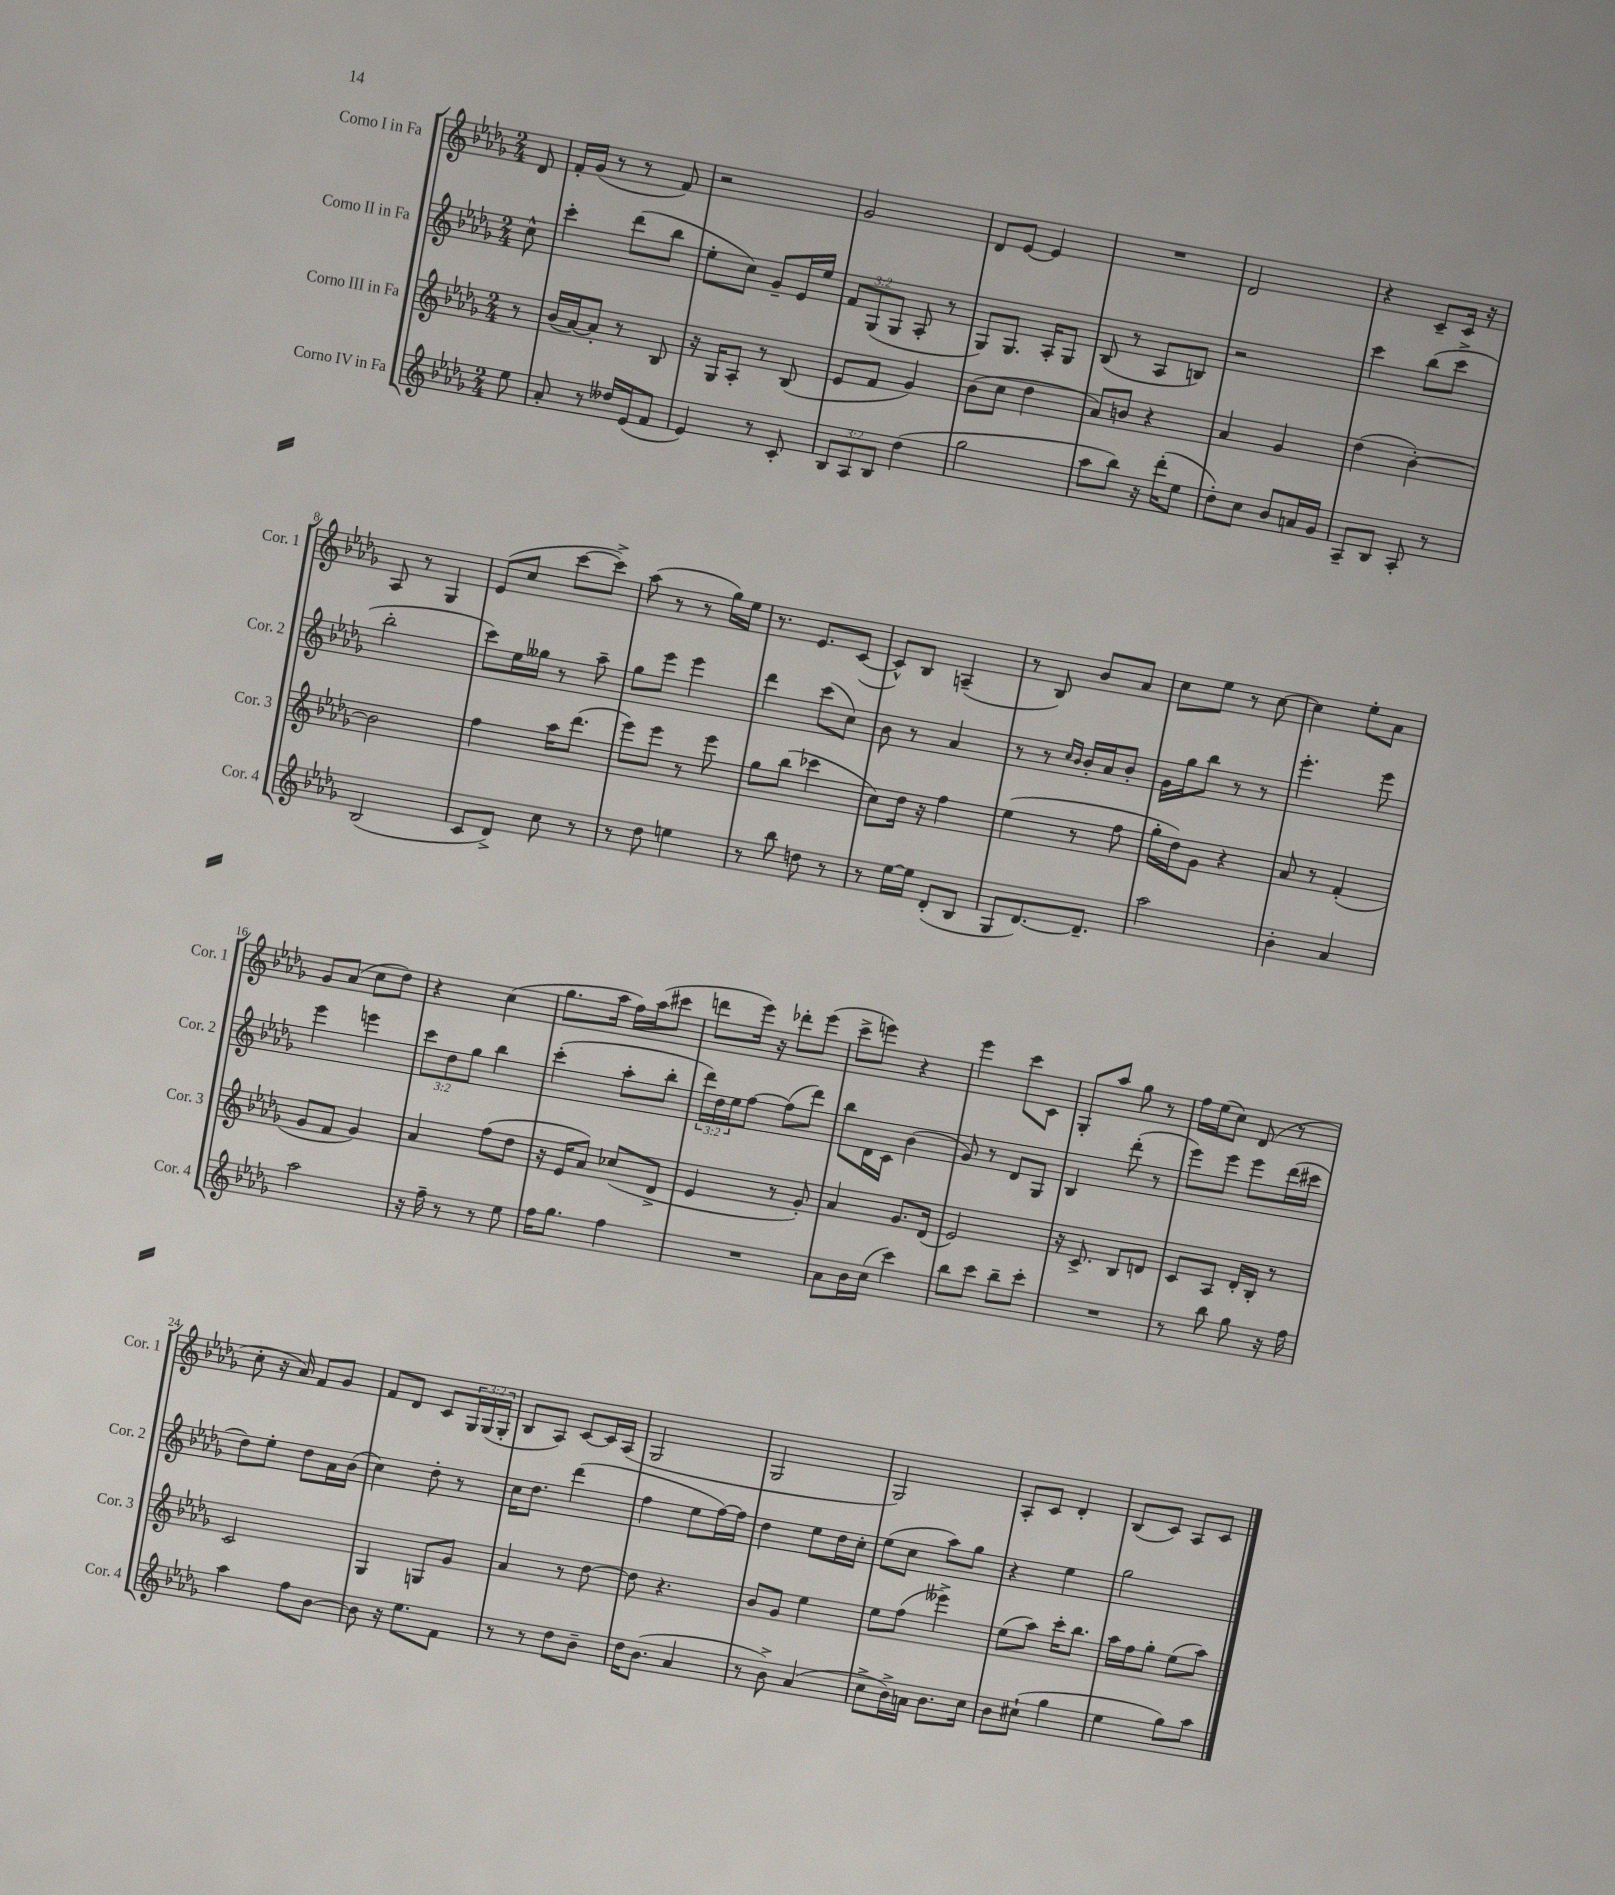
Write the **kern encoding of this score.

**kern	**kern	**kern	**kern
*staff4	*staff3	*staff2	*staff1
*clefG2	*clefG2	*clefG2	*clefG2
*k[b-e-a-d-g-]	*k[b-e-a-d-g-]	*k[b-e-a-d-g-]	*k[b-e-a-d-g-]
*M2/4	*M2/4	*M2/4	*M2/4
8ee-\	8r	8cc^^\	8d-/
=	=	=	=
8a-'/	(16b-/LL	4ccc'\	16f'/LL
.	[16a-/J)	.	(16g-/JJ
8r	8a-'/]J	.	8r
16dd--/LL	8r	(8ddd-\L	8r
(16e-/J	.	.	.
8f/J	8B-/	8bb-\J	8f/)
=	=	=	=
4e-/)	16r	8ee-'\L	2r
.	16G-/LK	.	.
.	8A-'/J	8cc\J)	.
8r	8r	8g-~/L	.
8c'/	(8B-/	16e-/L	.
.	.	16ee-/JJ	.
=	=	=	=
12B-/L	8e-/L	12f/L	2g-/
12A-/	.	(12G-/	.
.	8f/J	.	.
12B-/J	.	12G-/J	.
(4dd-\	4g-/)	8A-'/	.
.	.	8r	.
=	=	=	=
2gg-\	(8b-\L	8G-/L)	8d-/L
.	8cc\J	8.G-/J	[8e-/J
.	4dd-\	.	4e-/]
.	.	16A-'/LK	.
.	.	8G-/J	.
=	=	=	=
8aa-\L	8a-/L)	(8B-/	2r
8bb-\J)	8b/J	8r	.
16r	4r	8A-/L	.
(16ddd-'\LK	.	.	.
8ee-\J	.	8B/J)	.
=	=	=	=
8dd-'\L)	4a-/	2r	2d-/
8cc\J	.	.	.
8b-/L	4g-/	.	.
16a/L	.	.	.
16g-/JJ	.	.	.
=	=	=	=
8A-~/L	(4dd-\	4ccc\	4r
8B-/J	.	.	.
8A-'/	[4b-'\)	(8bb-\L	8c~/L
8r	.	8ccc^\J	16c/Jk
.	.	.	16r
=	=	=	=
(2B-/	2b-\]	2bb-'\	8A-/
.	.	.	8r
.	.	.	4G-/
=	=	=	=
8c/L	4ff\	8ccc\L)	(8e-/L
8d-^/J)	.	16ee-\L	8cc/J
.	.	16gg--\JJ	.
8cc\	16aa-\LK	8r	[8ccc\L
.	(8.ddd-\J	.	.
8r	.	8aa-~\	8ccc^\]J)
=	=	=	=
8r	8eee-\L)	8gg-\L	(8aa-\
8dd-\	8eee-\J	8eee-\J	8r
4ee\	8r	4eee-\	8r
.	8eee-\	.	16gg-\LL)
.	.	.	16ee-\JJ
=	=	=	=
8r	8gg-\L	4ddd-\	8.r
8bb-\	(8bb-\J	.	.
.	.	.	8.e-/L
8dd\	4ccc-\	(8ccc\L	.
8r	.	8cc\J)	([8c/J
=	=	=	=
8r	8cc\L)	8b-\	8c^^/]L)
[16ee-\LL	16dd-\Jk	8r	8B-/J
16ee-\]JJ	16r	.	.
(8d-'/L	4ff\	4a-/	(4A~/
8B-/J	.	.	.
=	=	=	=
8G-/L	(4ee-\	8r	8r
[8.d-/)	.	8r	8B-/)
.	.	16qqcc/LL	.
.	.	16qqb-/JJ	.
.	8r	16b-'/LL	8b-/L
8.d-~/]J	.	16a-/J	.
.	8ff\	8b-'/J	8a-/J
=	=	=	=
2aa-\	16gg-'\LL	16g-\LL	8cc\L
.	16dd-\J)	16gg-\J	.
.	8g-\J	8bb-\J	8ee-\J
.	4r	8r	8r
.	.	8r	[8cc\
=	=	=	=
4b-'\	8a-/	4.eee-'\	4cc\]
.	8r	.	.
4a-/	(4f'/	.	8ee-'\L
.	.	8eee-\	8a-\J
=	=	=	=
2aa-\	8g-/L	4eee-\	8g-/L
.	8f/J	.	(8a-/J
.	4g-/)	4eee\	8cc\L
.	.	.	8dd-\J)
=	=	=	=
16r	4a-/	12ccc\L	4r
16ff~\	.	.	.
.	.	12dd-\	.
8r	.	.	.
.	.	12gg-\J	.
8r	(8ff\L	4bb-\	(4cc\
8ee-\	8dd-\J	.	.
=	=	=	=
16ff\LK	16r	(4ccc'\	8.gg-\L
8.gg-\J	16e-/LK	.	.
.	8a-/J)	.	.
.	.	.	16aa-\Jk
4ff\	(8cc-/L	8aa-'\L	16ff\LL)
.	.	.	(16aa-\J
.	8d-^/J	8bb-'\J	8ccc#\J
=	=	=	=
2r	4e-/	24ddd-\LL)	8ddd\L
.	.	24dd-\	.
.	.	24ee-\J	.
.	.	[8ff\J	16eee-\Jk)
.	.	.	16r
.	8r	(8ff\]L	8ddd-'\L
.	8g-'/)	8ddd-\J)	(8eee-\J
=	=	=	=
8a-\L	4a-/	8bb-\L	8ccc^\L
16b-\L	.	16d-\L	8eee\J)
(16cc\JJ	.	16c\JJ	.
4ccc\)	8.g-/L	(4b-\	4r
.	(16d-/Jk	.	.
=	=	=	=
8bb-\L	2e-/)	8g-/)	4eee-\
8ccc\J	.	8r	.
8bb-~\L	.	8d-/L	8ccc\L
8ccc'\J	.	8G-/J	8c\J
=	=	=	=
2r	16r	4B-/	8G-'/L
.	8.c^/	.	.
.	.	.	8aa-/J
.	8B-/L	(8ddd-'\	8gg-\
.	8d/J	8r	8r
=	=	=	=
8r	8c/L	8eee-\L)	16ff\LL
.	.	.	(16ee-\J
8bb-\	8A-/J	8eee-\J	8cc\J)
8gg-\	16d-'/LL	8eee-\L	(8d-/
.	16B-'/JJ	.	.
16r	8r	(16ddd-\L	8r
16ff\	.	16ccc#\JJ	.
=	=	=	=
4aa-\	2c/	8dd-\L)	8cc'\
.	.	8ee-'\J	16r
.	.	.	16a-/)
8ff\L	.	8dd-\L	8f/L
[8b-\J	.	16a-\L	8g-/J
.	.	(16b-\JJ	.
=	=	=	=
8b-\]	4G-/	4cc\)	8f/L
16r	.	.	8d-/J
8.ee-\L	.	.	.
.	8G/L	8dd-'\	8c/L
8f\J	8g-/J	8r	24G-/L
.	.	.	(24G-/
.	.	.	24G-'/JJ
=	=	=	=
8r	4a-/	16cc\LK	8B-/L
.	.	8.dd-\J	.
8r	.	.	8A-/J)
8dd-\L	8r	(4ddd-\	[8c/L
8b-~\J	[8dd-\	.	16c/]L
.	.	.	(16A-/JJ
=	=	=	=
16dd-\LK	8dd-\]	4ff\	2G-/
(8.b-\J	.	.	.
.	4.r	.	.
4a-/	.	8ee-\L	.
.	.	[16ff\L)	.
.	.	16ff\]JJ	.
=	=	=	=
8r	8b-/L	4dd-\	2G-/
8b-^\)	8g-/J	.	.
(4a-/	4ee-\	8ee-\L	.
.	.	16dd-\L	.
.	.	16cc'\JJ	.
=	=	=	=
8cc^\L	8ee-\L	(8ee-\L	2G-/)
16b-^\L)	(8ff\J	8cc\J	.
16a\JJ	.	.	.
8.b-\L	4eee--^\)	8aa-\L)	.
.	.	8gg-\J	.
16cc\Jk	.	.	.
=	=	=	=
8b-\L	(8ee-\L	4r	8A-'/L
(8cc#`\J	8aa-\J)	.	8c/J
4gg-\	16ccc'\LK	4ee-\	4d-'/
.	8.bb-\J	.	.
=	=	=	=
4ee-\	16aa-\LL	2gg-\	(8B-/L
.	16ff\J	.	.
.	8gg-'\J	.	8c/J)
8gg-\L)	(8ee-\L	.	8A-/L
8aa-\J	8aa-\J)	.	8c/J
==	==	==	==
*-	*-	*-	*-
